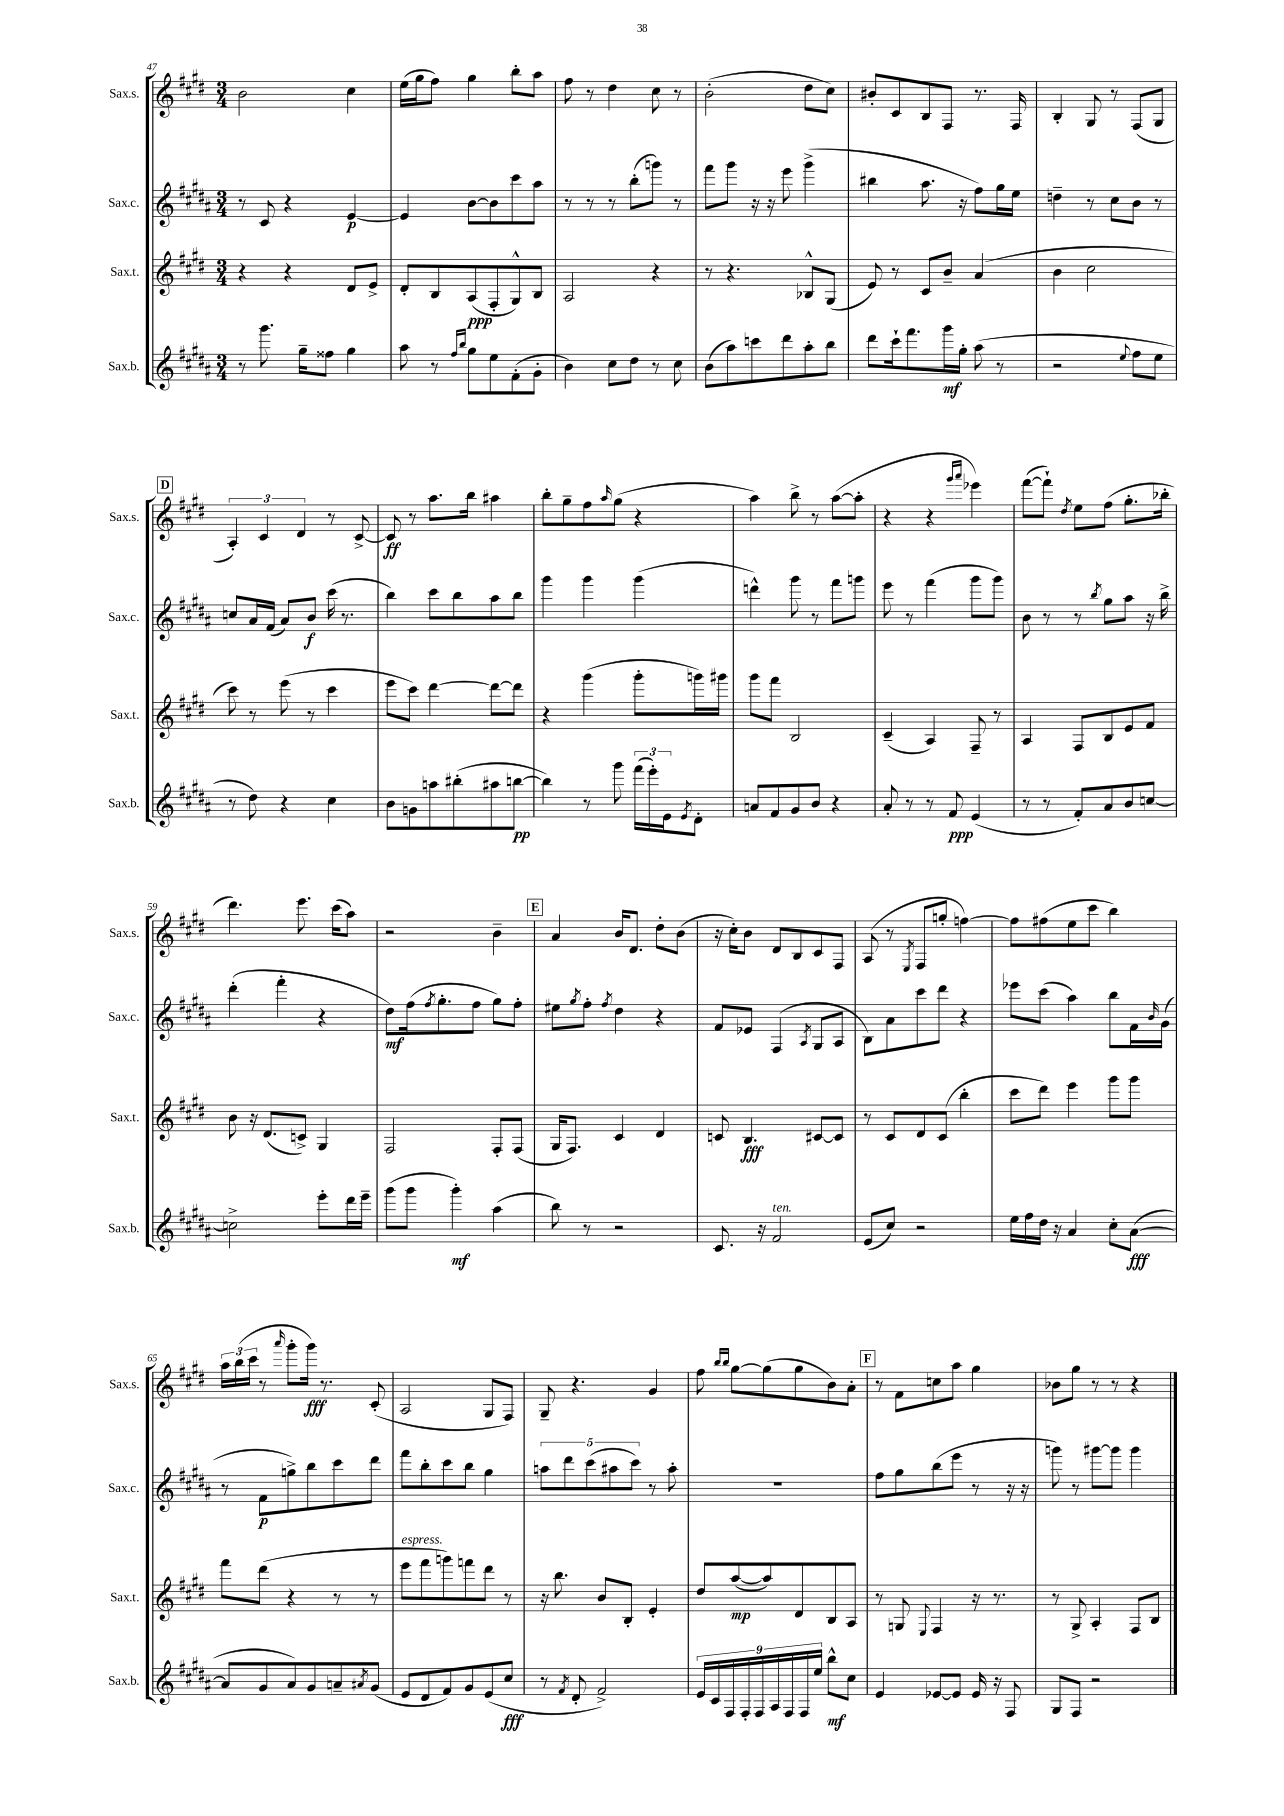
<<
\new StaffGroup <<
\new Staff = "s0" \with { instrumentName = "Sax.s." shortInstrumentName = "Sax.s." } {
    \clef treble \key e \major \numericTimeSignature \time 3/4
    b'2 cis''4 |
    e''16( gis''16 fis''8) gis''4 b''8-. a''8 |
    fis''8 r8 dis''4 cis''8 r8 |
    b'2-.( dis''8 cis''8) |
    bis'8-. cis'8 b8 fis8 r8. fis16 |
    b4-. gis8 r8 fis8( gis8 |
    \mark \markup { \box "D" } \tuplet 3/2 { a4-.) cis'4 dis'4 } r8 cis'8~-> |
    cis'8\ff r8 a''8. b''16 ais''4 |
    b''8-. gis''8-- fis''8 \grace { a''16 } gis''8( r4 |
    a''4) b''8-> r8 a''8~( a''8-. |
    r4 r4 \grace { gis'''16 a'''16 } ees'''4) |
    fis'''8~( fis'''8-!) \acciaccatura { dis''8 } e''8 fis''8( gis''8.-. bes''16-. |
    dis'''4.) e'''8. cis'''16( a''8) |
    r2 b'4-- |
    \mark \markup { \box "E" } a'4 b'16 dis'8. dis''8-. b'8( |
    r16 cis''16-.) b'8 dis'8 b8 cis'8 fis8 |
    a8( r8 \acciaccatura { e8 } fis8 g''8-. f''4~) |
    f''8 fis''8( e''8 cis'''8 b''4) |
    \tuplet 3/2 { a''16 b''16( cis'''16 } r8 \grace { a'''16 } gis'''8-. gis'''16\fff) r8. cis'8-.( |
    a2 gis8 fis8) |
    gis8-- r4. gis'4 |
    fis''8 \grace { b''16 b''16 } gis''8~ gis''8( gis''8 b'8) a'8-. |
    \mark \markup { \box "F" } r8 fis'8 c''8 a''8 gis''4 |
    bes'8 gis''8 r8 r8 r4 \bar "|." |
}
\new Staff = "s1" \with { instrumentName = "Sax.c." shortInstrumentName = "Sax.c." } {
    \clef treble \key b \major \numericTimeSignature \time 3/4
    r8 cis'8 r4 e'4~\p |
    e'4 b'8~ b'8 cis'''8 ais''8 |
    r8 r8 r8 b''8-.( g'''8) r8 |
    fis'''8 gis'''8 r16 r16 e'''8 gis'''4->( |
    bis''4 ais''8. r16 fis''8) gis''16 e''16 |
    d''4-- r8 cis''8 b'8 r8 |
    \mark \markup { \box "D" } c''8 ais'16 fis'16( ais'8) b'8\f cis'''16( r8. |
    b''4) cis'''8 b''8 ais''8 b''8 |
    gis'''4 gis'''4 gis'''4( |
    d'''4-^) gis'''8 r8 fis'''8 g'''8 |
    e'''8 r8 fis'''4( gis'''8 gis'''8) |
    b'8 r8 r8 \acciaccatura { b''8 } gis''8 ais''8 r16 b''16-> |
    dis'''4-.( fis'''4-. r4 |
    dis''8\mf) fis''16( \acciaccatura { fis''8 } gis''8.-. fis''8 gis''8) fis''8-. |
    \mark \markup { \box "E" } eis''8 \acciaccatura { gis''8 } fis''8-. \acciaccatura { fis''8 } dis''4 r4 |
    fis'8 ees'8 fis4( \acciaccatura { ais8 } gis8 ais8 |
    b8) ais'8 cis'''8 dis'''8 r4 |
    ees'''8 cis'''8( ais''4) b''8 fis'16 \grace { b'16 } gis'16( |
    r8 fis'8\p g''8->) b''8 cis'''8 dis'''8 |
    fis'''8 b''8-. cis'''8 b''8 gis''4 |
    \tuplet 5/4 { a''8 dis'''8 cis'''8( ais''8 cis'''8) } r8 ais''8-. |
    R2. |
    \mark \markup { \box "F" } fis''8 gis''8 b''8( e'''8 r8 r16 r16 |
    g'''8) r8 gis'''8~ gis'''8 gis'''4 \bar "|." |
}
\new Staff = "s2" \with { instrumentName = "Sax.t." shortInstrumentName = "Sax.t." } {
    \clef treble \key e \major \numericTimeSignature \time 3/4
    r4 r4 dis'8 e'8-> |
    dis'8-. b8 a8\ppp( fis8-. gis8-^) b8 |
    a2 r4 |
    r8 r4. bes8-^ gis8( |
    e'8) r8 cis'8 b'8-- a'4( |
    b'4 cis''2 |
    \mark \markup { \box "D" } cis'''8) r8 e'''8( r8 cis'''4 |
    e'''8 cis'''8) dis'''4~ dis'''8~ dis'''8 |
    r4 gis'''4( gis'''8-. g'''16) gis'''16 |
    gis'''8 fis'''8 b2 |
    cis'4--( a4) fis8-- r8 |
    a4 fis8 b8 e'8 fis'8 |
    b'8 r16 dis'8.( c'8->) gis4 |
    fis2 fis8-. fis8( |
    \mark \markup { \box "E" } gis16 fis8.) cis'4 dis'4 |
    c'8 b4.\fff cis'8~ cis'8 |
    r8 cis'8 dis'8 cis'8( b''4-. |
    cis'''8 dis'''8) e'''4 gis'''8 gis'''8 |
    fis'''8 dis'''8( r4 r8 r8 |
    e'''8^\markup { \italic "espress." } fis'''8 g'''8) f'''8 dis'''8 r8 |
    r16 b''8. b'8 b8-. e'4-. |
    dis''8 a''8~\mp( a''8) dis'8 b8 a8 |
    \mark \markup { \box "F" } r8 g8 \appoggiatura { e8 } fis4 r16 r8. |
    r8 gis8-> a4-. fis8 b8 \bar "|." |
}
\new Staff = "s3" \with { instrumentName = "Sax.b." shortInstrumentName = "Sax.b." } {
    \clef treble \key b \major \numericTimeSignature \time 3/4
    r8 gis'''8. gis''16-- fisis''8 gis''4 |
    ais''8 r8 \grace { fis''16 b''16 } gis''8 e''8 fis'8-.( gis'8-. |
    b'4) cis''8 dis''8 r8 cis''8 |
    b'8( ais''8) c'''8 dis'''8 ais''8-. b''8 |
    dis'''8 cis'''16-! fis'''8. gis'''16\mf gis''16-. ais''8( r8 |
    r2 \appoggiatura { e''8 } fis''8 e''8 |
    \mark \markup { \box "D" } r8 dis''8) r4 cis''4 |
    b'8 g'8 a''8 bis''8-.( ais''8 b''8~\pp |
    b''4) r8 gis'''8 \tuplet 3/2 { fis'''16( e'''16-.) e'16 } \acciaccatura { e'8 } dis'8-. |
    a'8 fis'8 gis'8 b'8 r4 |
    ais'8-. r8 r8 fis'8\ppp e'4( |
    r8 r8 fis'8-.) ais'8 b'8 c''8~ |
    c''2-> e'''8-. dis'''16 e'''16-- |
    gis'''8( gis'''8 gis'''4-.\mf) ais''4( |
    \mark \markup { \box "E" } b''8) r8 r2 |
    cis'8. r16 fis'2^\markup { \italic "ten." } |
    e'8( cis''8) r2 |
    e''16 fis''16 dis''16 r16 ais'4 cis''8-. ais'8~\fff( |
    ais'8 gis'8 ais'8) gis'8 a'8-- \acciaccatura { ais'8 } gis'8( |
    e'8 dis'8 fis'8) gis'8 e'8( cis''8\fff |
    r8 \acciaccatura { fis'8 } dis'8-. fis'2->) |
    \tuplet 9/8 { e'16 cis'16 fis16 fis16-. fis16 ais16 fis16 fis16 e''16 } b''8-^\mf cis''8 |
    \mark \markup { \box "F" } e'4 ees'8~ ees'8 ees'16 r16 fis8 |
    gis8 fis8 r2 \bar "|." |
}
>>
>>
\layout { \context { \Score currentBarNumber = #47 } }
